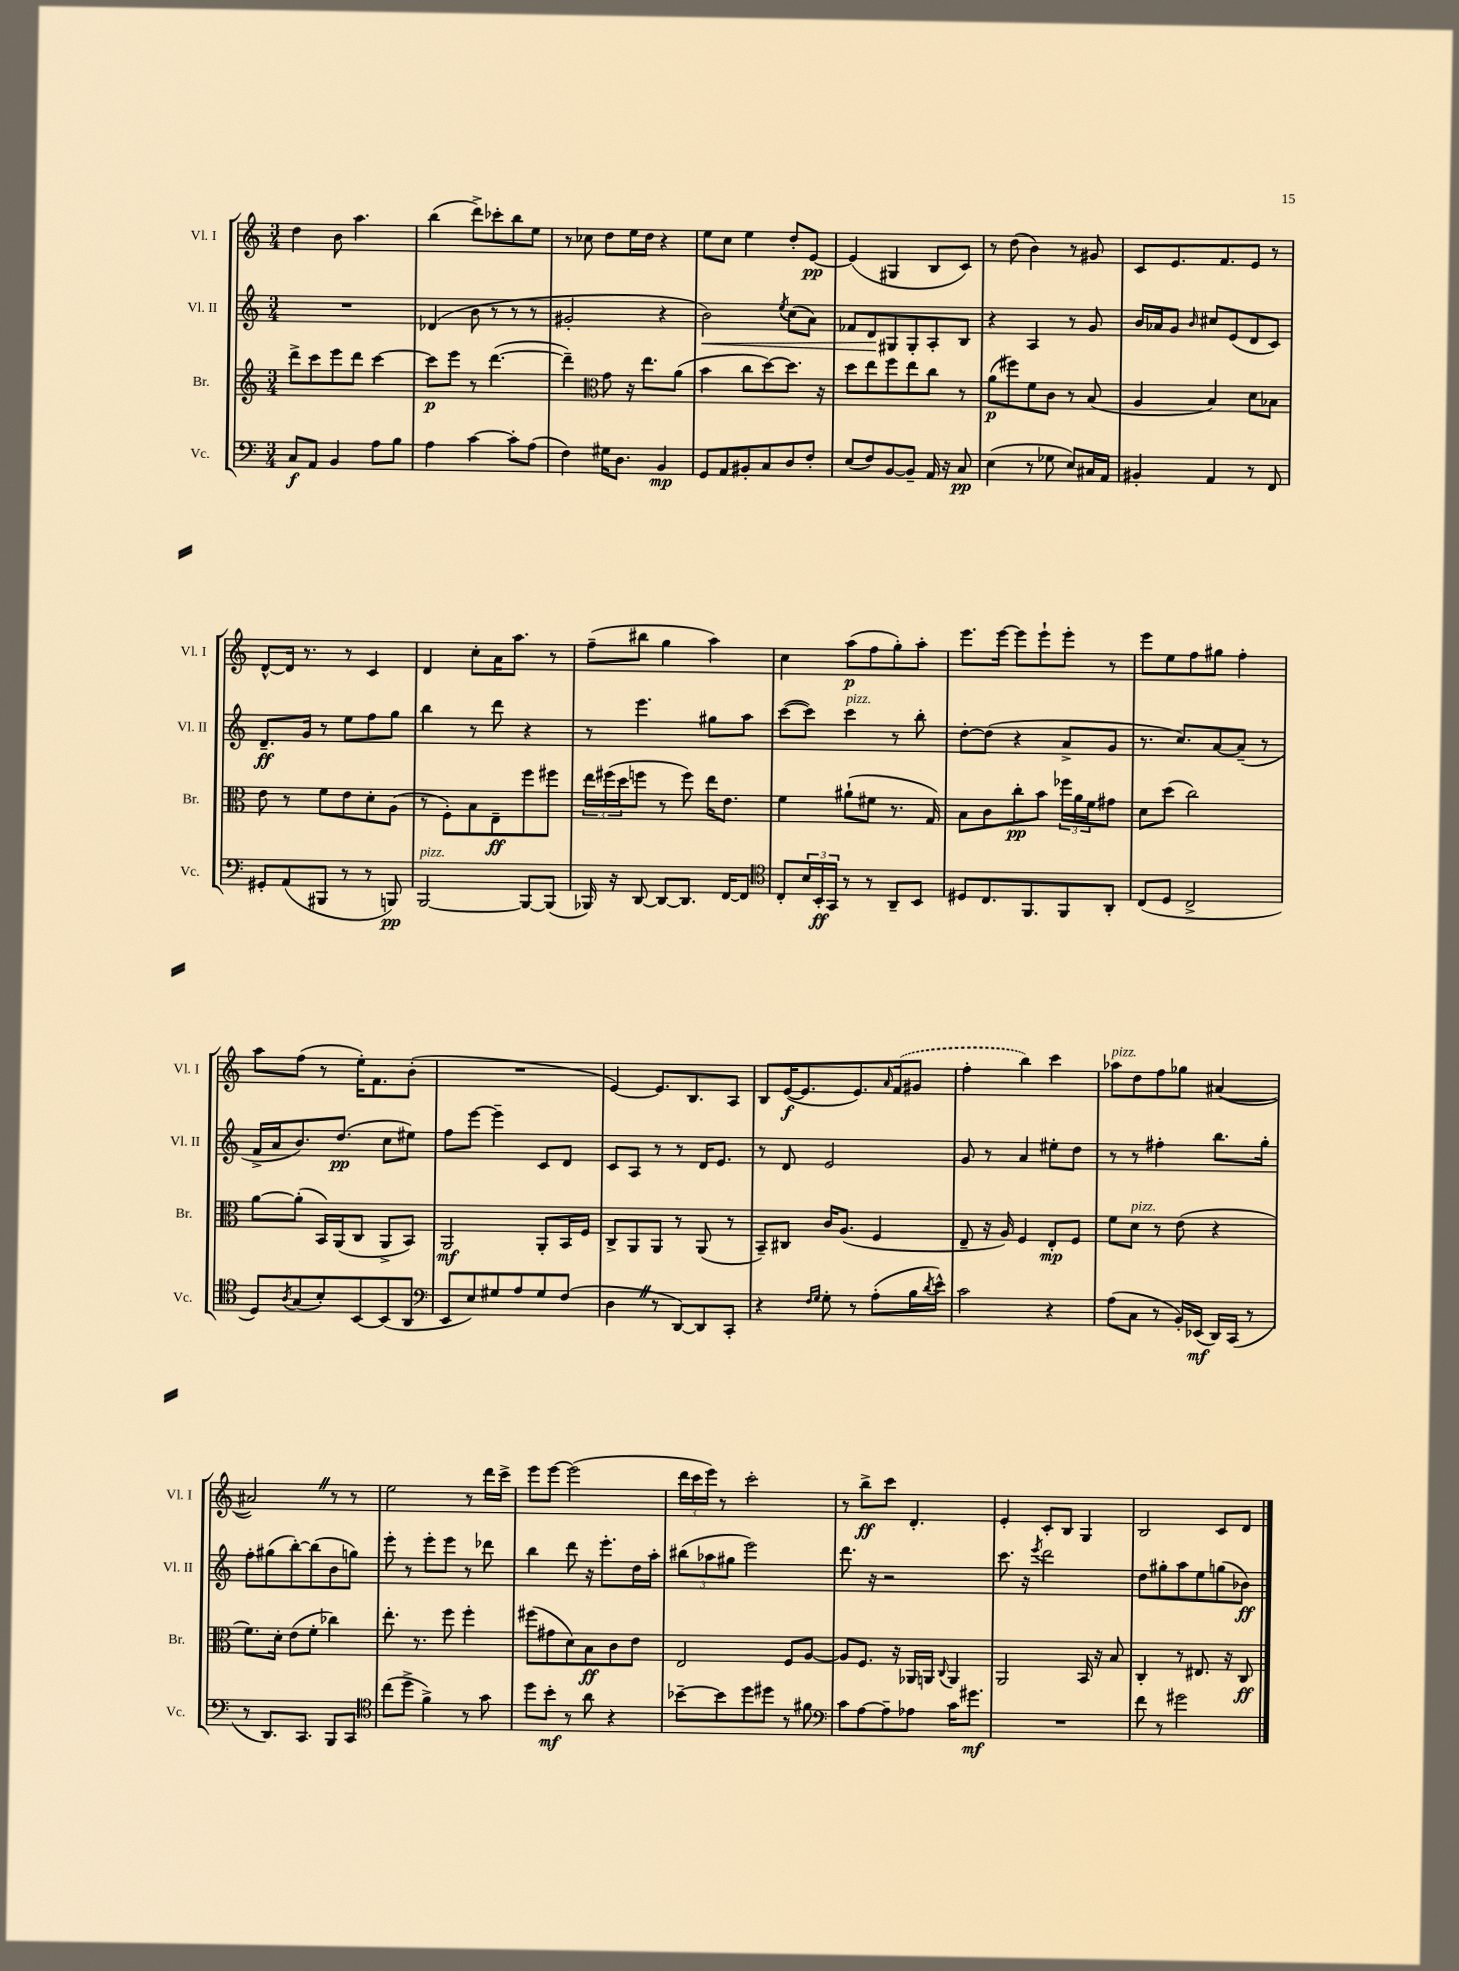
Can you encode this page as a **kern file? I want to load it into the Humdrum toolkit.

**kern	**kern	**kern	**kern
*staff4	*staff3	*staff2	*staff1
*clefF4	*clefG2	*clefG2	*clefG2
*k[]	*k[]	*k[]	*k[]
*M3/4	*M3/4	*M3/4	*M3/4
8C	8ddd^	2.r	4dd
8AA	8ccc	.	.
4BB	8eee	.	8b
.	8ddd	.	4.aa
8A	[4ccc	.	.
8B	.	.	.
=	=	=	=
4A	8ccc]	(4d-	(4bb
.	8eee	.	.
[4c	8r	8b	8ddd^)
.	([4.ddd	8r	8ccc-'
8c']	.	8r	8bb
(8A	.	8r	8ee
=	=	=	=
4F)	4ddd~])	2g#'	8r
.	.	.	8cc-
*	*clefC3	*	*
16G#	8g	.	8dd
8.D	.	.	.
.	16r	.	16ee
.	8.ee	.	16dd
4BB	.	4r	4r
.	(8a	.	.
=	=	=	=
8GG	4b	2b)	8ee
8AA	.	.	8cc
8BB#'	8cc	.	4ee
8C	[8dd)	.	.
.	.	8qee	.
8D	8.dd]	(8cc	8dd'
8F'	.	8a)	[8e
.	16r	.	.
=	=	=	=
(8E	8dd	8f-	(4e]
8F)	8ee	8d	.
[8BB	8ff	8G#	4G#
8BB~]	8ee	8G#'	.
16AA	8cc	8A'	8B
16r	.	.	.
8C	8r	8B	8c)
=	=	=	=
(4E	(8a	4r	8r
.	8ff#)	.	(8dd
8r	8f	4A	4b)
8G-	8c	.	.
8E)	8r	8r	8r
16C#	(8B	8g	8g#
16AA	.	.	.
=	=	=	=
4BB#'	4A	16b	8c
.	.	16a-	.
.	.	8g	8.e
.	.	16qqb	.
4AA	4B)	8cc#	.
.	.	.	8.f
.	.	(8e	.
8r	8d	8d	8e
8FF	8B-	8c)	8r
=	=	=	=
8GG#'	8e	8.d~	[8d^^
(8AA	8r	.	16d]
.	.	16g	8.r
8BBB#	8f	8r	.
8r	8e	8ee	8r
8r	8d'	8ff	4c
8BBB)	(8A	8gg	.
=	=	=	=
[2BBB	8r	4bb	4d
.	8F')	.	.
.	8B	8r	8cc'
.	8E~	8ddd	16a
.	.	.	8.aa
8BBB_	8ff	4r	.
(8BBB]	8ff#	.	8r
=	=	=	=
16BBB-)	24ee	8r	(8ff~
.	(24ff#	.	.
16r	.	.	.
.	24dd	.	.
[8DD	8ff	4.eee	8bb#
8DD_	8r	.	4gg
8.DD]	8ff)	.	.
.	16ee	8gg#	4aa)
[16FF	8.e	.	.
8FF]	.	8aa	.
=	=	=	=
*clefC4	*	*	*
8C'	4f	([8ccc	4cc
24B	.	8ccc])	.
24BB'	.	.	.
24GG	.	.	.
8r	(8a#`	4ccc	(8aa
8r	8f#	.	8ff
8AA~	8.r	8r	8gg')
8BB	.	8bb'	8aa'
.	16G)	.	.
=	=	=	=
8D#	8B	[8dd'	8.eee
8.C	8c	(8dd]	.
.	.	.	[16eee
.	8cc'	4r	8eee]
8.FF	.	.	.
.	8b	.	8eee`
8FF	24ff-	8a^	8eee'
.	24a	.	.
.	24f	.	.
8AA'	8g#	8g	8r
=	=	=	=
(8C	8d	8.r	8eee
8D	(8dd	.	8ee
.	.	8.cc)	.
2C^	2cc)	.	8ff
.	.	[8a	8gg#
.	.	(8a~]	4ff'
.	.	8r	.
=	=	=	=
8D)	[8a	16f^	8aa
.	.	16a	.
8qA	.	.	.
(8G	(8a']	8.b)	(8ff
8B')	16BB)	.	8r
.	(16AA	(8.dd	.
[8BB	8C	.	16ee')
.	.	.	8.f
(8BB]	8AA^	8cc	.
8AA	8BB)	8ee#)	(8b'
=	=	=	=
*clefF4	*	*	*
8EE	2AA	8ff	2.r
8E)	.	[8eee	.
8G#	.	4eee~]	.
8A	.	.	.
8G#	8AA'	8c	.
(8F	16BB	8d	.
.	16F	.	.
=	=	=	=
4D	8C^	8c	[4e)
.	8AA	8A	.
8r	8AA	8r	8.e]
[8DD)	8r	8r	.
.	.	.	8.B
8DD]	(8AA	16d	.
.	.	8.e	.
8CC'	8r	.	8A
=	=	=	=
4r	8BB~)	8r	8B
.	8C#	8d	([16e
.	.	.	8.e]
16qqF	.	.	.
16qqG	.	.	.
8G'	16c	2e	.
.	(8.A	.	.
8r	.	.	8.e)
(8A'	4F	.	.
.	.	.	16qqa
.	.	.	(16f
16B	.	.	8g#
8qd	.	.	.
16e^^)	.	.	.
=	=	=	=
2c	8E~	8g	4ff'
.	16r	8r	.
.	16A)	.	.
.	4F	4a	4bb)
4r	8E'	8ee#'	4ccc
.	8F	8dd	.
=	=	=	=
(8A	8f	8r	8aa-
8C	8d	8r	8dd
8r	8r	4ff#'	8ff
16BB')	(8e	.	8gg-
(16EE-	.	.	.
16DD)	4r	8.bb	([4a#
(16CC	.	.	.
8r	.	.	.
.	.	16gg'	.
=	=	=	=
8r	8.f)	8ff'	2a#])
8.DD)	.	(8gg#	.
.	16d'	.	.
.	(8e	[8bb')	.
8.CC	.	.	.
.	8f'	(8bb]	.
8BBB	4cc-)	8b	8r
8CC	.	8gg)	8r
=	=	=	=
*clefC4	*	*	*
(8cc	8.ee'	8eee'	2ee
8dd^	.	8r	.
.	8.r	.	.
4f^)	.	8eee'	.
.	8ff	8eee	.
8r	4ff'	8r	8r
8g	.	8ddd-	16ddd
.	.	.	16ccc^
=	=	=	=
8dd	(8ff#	4bb	8eee
8b'	8g#	.	[8eee
8r	8d)	8ddd	(2eee]
8a	8B	16r	.
.	.	8.eee'	.
4r	8c	.	.
.	8e	16dd	.
.	.	16aa'	.
=	=	=	=
[8b-~	2E	(12bb#	24ddd
.	.	.	24ccc
.	.	12aa-	24eee)
8b-]	.	.	8r
.	.	12gg#	.
8dd	.	2eee)	2ccc'
8dd#	.	.	.
8r	8F	.	.
8f#	[8A	.	.
=	=	=	=
*clefF4	*	*	*
8c	8A]	8.ddd	8r
[8A	8.F	.	8bb^
.	.	16r	.
8A~]	.	2r	8ccc
.	16r	.	.
8A-	16AA-	.	4.d'
.	16AA	.	.
.	8qqC	.	.
16c	4AA	.	.
8.g#	.	.	.
=	=	=	=
2.r	2AA	8.ccc	4e'
.	.	16r	.
.	.	8qeee	.
.	.	2ddd	8c'
.	.	.	8B
.	16BB	.	4G
.	16r	.	.
.	8B	.	.
=	=	=	=
8f	4C'	8dd	2B
8r	.	8gg#'	.
2g#	8r	8aa	.
.	8.E#	8ee	.
.	.	(8gg	8c
.	16r	.	.
.	8C	8b-)	8d
==	==	==	==
*-	*-	*-	*-
